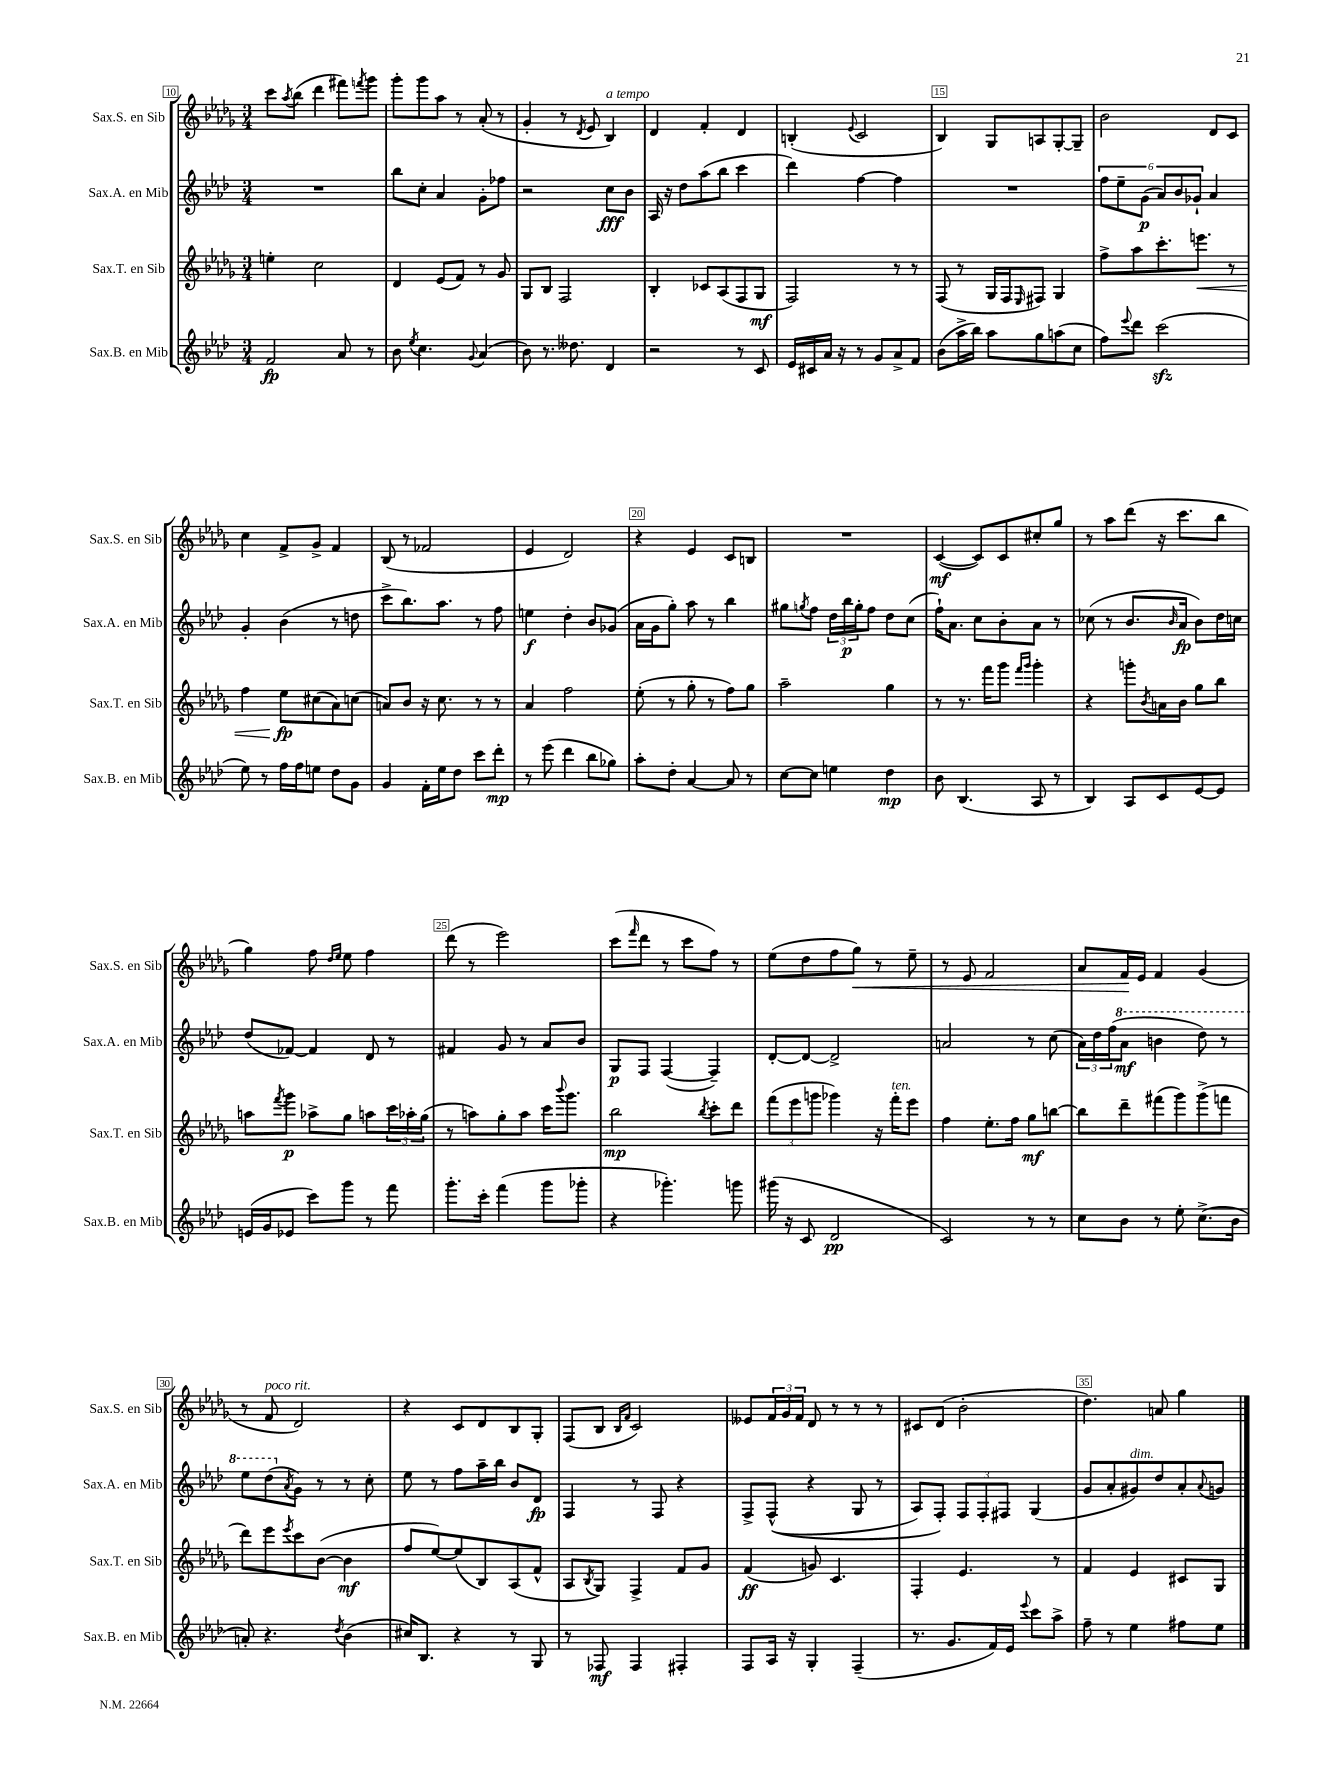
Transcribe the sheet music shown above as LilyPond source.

<<
\new StaffGroup <<
\new Staff = "s0" \with { instrumentName = "Sax.S. en Sib" shortInstrumentName = "Sax.S. en Sib" } {
    \clef treble \key des \major \numericTimeSignature \time 3/4
    c'''8 \acciaccatura { aes''8 } bes''8( des'''4 fis'''8) \acciaccatura { f'''8 } ges'''8 |
    ges'''8-. ges'''8 aes''8 r8 aes'8-.( r8 |
    ges'4-. r8 \acciaccatura { des'8 } ees'8 bes4^\markup { \italic "a tempo" }) |
    des'4 f'4-. des'4 |
    b4-.( \appoggiatura { ees'8 } c'2 |
    bes4) ges8 a8 ges8~-. ges8-- |
    bes'2 des'8 c'8 |
    c''4 f'8-> ges'8-> f'4 |
    bes8( r8 fes'2 |
    ees'4 des'2) |
    r4 ees'4 c'8 b8 |
    R2. |
    c'4~\mf( c'8) c'8 cis''8-. ges''8 |
    r8 aes''8 des'''8( r16 c'''8. bes''8 |
    ges''4) f''8 \grace { des''16 ees''16 } ees''8 f''4 |
    des'''8( r8 ees'''2) |
    c'''8( \grace { f'''16 } des'''8 r8 c'''8 f''8) r8 |
    ees''8( des''8 f''8 ges''8\<) r8 ees''8-- |
    r8 ees'8 f'2 |
    aes'8 f'16\! ees'16 f'4 ges'4( |
    r8 f'8^\markup { \italic "poco rit." } des'2) |
    r4 c'8 des'8 bes8 ges8-. |
    f8( bes8 \grace { bes16 f'16 } c'2) |
    eeses'8 \tuplet 3/2 { f'16 ges'16 f'16 } des'8 r8 r8 r8 |
    cis'8 des'8( bes'2-. |
    des''4.) a'8 ges''4 \bar "|." |
}
\new Staff = "s1" \with { instrumentName = "Sax.A. en Mib" shortInstrumentName = "Sax.A. en Mib" } {
    \clef treble \key aes \major \numericTimeSignature \time 3/4
    R2. |
    bes''8 c''8-. aes'4 g'8-. fes''8 |
    r2 c''8\fff bes'8 |
    aes16 r16 des''8 aes''8( bes''8 c'''4 |
    des'''4) f''4~ f''4 |
    R2. |
    \tuplet 6/4 { f''8 ees''8-- g'8\p( aes'8) bes'8 ges'8-! } aes'4 |
    g'4-. bes'4( r8 d''8 |
    c'''8-> bes''8.) aes''8. r8 f''8 |
    e''4\f des''4-. bes'8 ges'8( |
    aes'16 g'16 g''8-.) aes''8 r8 bes''4 |
    gis''8 \acciaccatura { g''8 } f''8 \tuplet 3/2 { des''16 bes''16\p g''16-. } f''8 des''8 c''8( |
    f''16-!) aes'8. c''8 bes'8-. aes'8 r8 |
    ces''8( r8 bes'8. \grace { bes'16 } aes'16\fp bes'8) des''16 c''16 |
    des''8( fes'8~) fes'4 des'8 r8 |
    fis'4 g'8 r8 aes'8 bes'8 |
    g8\p f8 f4~( f4--) |
    des'8~-. des'8~ des'2-> |
    a'2 r8 c''8( |
    \tuplet 3/2 { aes'16) des''16 f''16( } \ottava #1 aes''8\mf b''4 des'''8) r8 |
    ees'''8 des'''8( \ottava #0 \acciaccatura { aes'8 } g'8) r8 r8 c''8-. |
    ees''8 r8 f''8 aes''16-- bes''16 bes'8 des'8\fp |
    f4 r8 f8 r4 |
    f8-> f8-^(\( r4 g8 r8 |
    aes8) f8-.\) \tuplet 3/2 { f8 f8-. fis8 } g4( |
    g'8 aes'8-. gis'8^\markup { \italic "dim." }) des''8 aes'8-. \appoggiatura { aes'8 } g'8 \bar "|." |
}
\new Staff = "s2" \with { instrumentName = "Sax.T. en Sib" shortInstrumentName = "Sax.T. en Sib" } {
    \clef treble \key des \major \numericTimeSignature \time 3/4
    e''4-. c''2 |
    des'4 ees'8( f'8) r8 ges'8 |
    ges8 bes8 f2 |
    bes4-. ces'8 aes8( f8 ges8\mf |
    f2) r8 r8 |
    f8( r8 ges16 f16 \grace { ees16 } fis8) ges4 |
    f''8-> aes''8 c'''8.-. e'''8.\< r8 |
    f''4 ees''8\fp\! cis''8( aes'8) c''8( |
    a'8) bes'8 r16 c''8. r8 r8 |
    aes'4 f''2 |
    ees''8-.( r8 ges''8-. r8 f''8) ges''8 |
    aes''2-- ges''4 |
    r8 r8. f'''16 ges'''8 \grace { f'''16 ges'''16 } ges'''4-. |
    r4 g'''8-. \acciaccatura { bes'8 } a'16 bes'16 ges''8 bes''8 |
    a''8 \acciaccatura { f'''8 } ges'''8\p aes''8-> ges''8 a''8 \tuplet 3/2 { c'''16 aes''16-. ges''16( } |
    r8 a''8) ges''8-. a''8 c'''16 \appoggiatura { bes'''8 } ges'''8. |
    bes''2\mp \acciaccatura { bes''8 } c'''8-. des'''8 |
    \tuplet 3/2 { f'''8( ees'''8 g'''8 } ges'''4) r16 f'''16-.^\markup { \italic "ten." } ees'''8 |
    f''4 ees''8.-. f''16 ges''8\mf b''8~ |
    b''8 des'''8-- fis'''8( ges'''8) ges'''8->( f'''8 |
    des'''8) ees'''8 \acciaccatura { ees'''8 } c'''8 bes'8~( bes'4\mf |
    f''8 ees''8~) ees''8( bes8) aes8( f'8-^ |
    aes8 \acciaccatura { bes8 } ges8) f4-> f'8 ges'8 |
    f'4\ff( g'8) c'4. |
    f4-. ees'4. r8 |
    f'4 ees'4 cis'8 ges8 \bar "|." |
}
\new Staff = "s3" \with { instrumentName = "Sax.B. en Mib" shortInstrumentName = "Sax.B. en Mib" } {
    \clef treble \key aes \major \numericTimeSignature \time 3/4
    f'2\fp aes'8 r8 |
    bes'8 \acciaccatura { ees''8 } c''4. \appoggiatura { g'8 } aes'4( |
    bes'8) r8. deses''8. des'4 |
    r2 r8 c'8 |
    ees'16 cis'16 aes'16 r16 r8 g'8 aes'8-> f'8 |
    bes'8( aes''16-> bes''16) aes''8 g''8 a''8( c''8 |
    f''8) \appoggiatura { ees'''8 } des'''8 c'''2\sfz( |
    ees''8) r8 f''16 f''16 e''8 des''8 g'8 |
    g'4 f'16-. ees''16 des''8 c'''8 des'''8-.\mp |
    r8 ees'''8( des'''4 bes''8 ges''8) |
    aes''8-. des''8-. aes'4~ aes'8 r8 |
    c''8~ c''8 e''4 des''4\mp |
    bes'8 bes4.( aes8 r8 |
    bes4) aes8 c'8 ees'8~ ees'8 |
    e'16( g'16 ees'8 c'''8) g'''8 r8 f'''8 |
    g'''8.-. c'''16-. f'''4( g'''8 ges'''8-. |
    r4 ges'''4.-.) g'''8 |
    gis'''16( r16 c'8 des'2\pp |
    c'2) r8 r8 |
    c''8 bes'8 r8 ees''8-. c''8.->( bes'16 |
    a'8-.) r4. \acciaccatura { des''8 } bes'4( |
    cis''16) bes8. r4 r8 g8 |
    r8 fes8\mf fes4 fis4-. |
    f8 aes16 r16 g4-. f4--( |
    r8. g'8. f'16) ees'16 \appoggiatura { ees'''8 } c'''8 aes''8-> |
    f''8-- r8 ees''4 fis''8 ees''8 \bar "|." |
}
>>
>>
\layout { \context { \Score currentBarNumber = #10 \override BarNumber.break-visibility = ##(#f #t #t) barNumberVisibility = #(every-nth-bar-number-visible 5) \override BarNumber.stencil = #(make-stencil-boxer 0.1 0.3 ly:text-interface::print) } }
